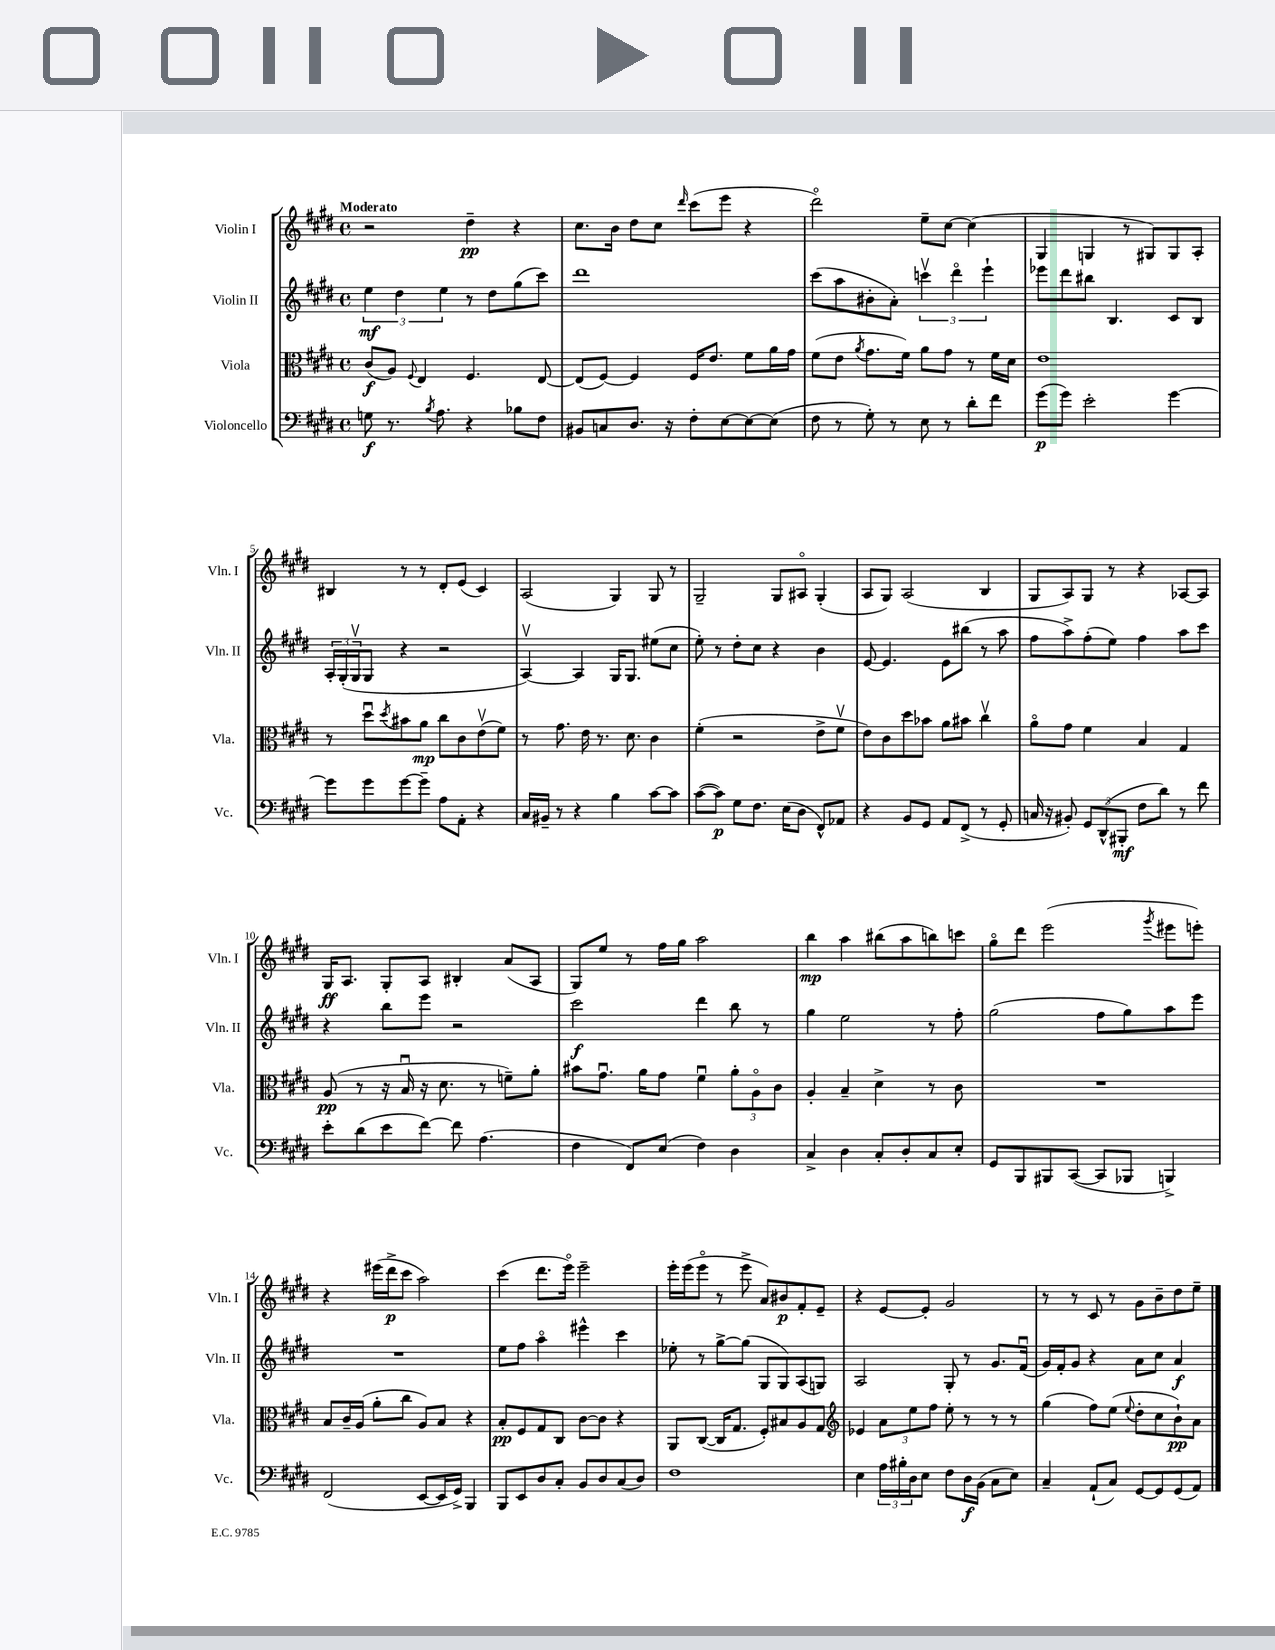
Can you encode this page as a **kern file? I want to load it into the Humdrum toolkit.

**kern	**kern	**kern	**kern
*staff4	*staff3	*staff2	*staff1
*clefF4	*clefC3	*clefG2	*clefG2
*k[f#c#g#d#]	*k[f#c#g#d#]	*k[f#c#g#d#]	*k[f#c#g#d#]
*M4/4	*M4/4	*M4/4	*M4/4
*met(c)	*met(c)	*met(c)	*met(c)
8G	(8c#	6ee	2r
8.r	8A)	.	.
.	.	6dd#	.
.	8qqF#	.	.
.	4E	.	.
8qB	.	.	.
8.A	.	.	.
.	.	6ee	.
4r	4.F#	8r	4dd#~
.	.	8dd#	.
8B-	.	(8gg#	4r
8F#	[8E	8ccc#)	.
=	=	=	=
8BB#	(8E]	1ddd#	8.cc#
8C	[8F#)	.	.
.	.	.	16b
8.D#	4F#]	.	8dd#
.	.	.	8cc#
16r	.	.	.
.	.	.	16qqddd#
8F#'	16F#	.	(8ccc#
.	8.e	.	.
[8E	.	.	8eee
8E_	8f#	.	4r
(8E]	16a	.	.
.	16g#	.	.
=	=	=	=
8F#	(8f#	(8ccc#	2ddd#o)
8r	8e	8aa	.
.	8qa	.	.
8G#')	8.g#	8b#'	.
8r	.	8a')	.
.	16f#)	.	.
8E	8a	6cccv	8ee~
8r	8g#	.	[8cc#
.	.	6ddd#o	.
8d#'	8r	.	(4cc#]
.	.	6eee`	.
8f#	16f#	.	.
.	16d#	.	.
=	=	=	=
(8g#	1e	8eee-	4G#
8g#)	.	8ddd#	.
2e'	.	8bb#	4G
.	.	4.B	.
.	.	.	8r
.	.	.	8G#)
[4g#	.	8c#	8G#
.	.	8B	8A'
=	=	=	=
8g#]	8r	24A'	4B#
.	.	(24G#'	.
.	.	24G#v	.
8g#	8dd#u	8G#	.
.	8qdd#	.	.
[8g#	8b#	4r	8r
8g#~]	8a	.	8r
8A	8cc#	2r	8d#'
8AA'	8c#	.	(8e
4r	(8ev	.	4c#)
.	8f#)	.	.
=	=	=	=
16C#	8r	[4Av)	(2A
16BB#~	.	.	.
8r	8.g#	.	.
4r	.	4A]	.
.	16e	.	.
.	8.r	.	.
4B	.	16G#	4G#)
.	8.d#	8.G#	.
[8c#	4c#	(8ee#	8G#
8c#]	.	8cc#	8r
=	=	=	=
([8c#	(4f#'	8ee')	2G#~
8c#])	.	8r	.
8G#	2r	8dd#'	.
8.F#	.	8cc#	.
.	.	4r	8G#
(16E	.	.	.
8D#	.	.	8A#o
8FF#^^)	8e^	4b	(4G#'
8AA-	8f#v	.	.
=	=	=	=
4r	8e)	[8e	8A
.	8c#	4.e]	8G#)
8BB	8dd#	.	(2A
8GG#	8b-	.	.
8AA	8a	8e	.
(8FF#^	8b#	(8bb#	.
8r	4cc#v	8r	4B
8GG#'	.	8aa	.
=	=	=	=
16C	8ao	8ff#	8G#
16r	.	.	.
8BB#')	8g#	8aa^)	8A)
12GG#	4f#	(8ff#'	8G#
(12DD#^^	.	.	.
.	.	8ee)	8r
12BBB#'	.	.	.
8F#	4B	4ff#	4r
8d#)	.	.	.
8r	4G#	8aa	[8A-
8f#	.	8ccc#	8A-]
=	=	=	=
8e'	(8A	4r	16G#
.	.	.	8.A
(8d#	8r	.	.
8e	16r	8bb	8G#'
.	16Bu	.	.
[8f#)	16r	8eee	8A
.	8.d#	.	.
8f#]	.	2r	4B#'
(4.A	8r	.	.
.	8f~)	.	(8a
.	8a'	.	8A
=	=	=	=
4F#	8b#	2ccc#	8G#)
.	8.g#u	.	8ee
8FF#)	.	.	8r
.	16a	.	.
(8E	8g#	.	16ff#
.	.	.	16gg#
4F#)	4f#u	4ddd#	2aa
4D#	12a'	8bb	.
.	12Ao	.	.
.	.	8r	.
.	12c#	.	.
=	=	=	=
4C#^	4A'	4gg#	4bb
4D#	4B~	2ee	4aa
8C#'	4d#^	.	(8bb#
8D#'	.	.	8aa
8C#	8r	8r	8bb)
8E'	8c#	8ff#'	8ccc
=	=	=	=
8GG#	1r	(2gg#	8gg#o
8BBB	.	.	8ddd#
8BBB#	.	.	(2eee
([8CC#	.	.	.
8CC#]	.	8ff#	.
8BBB-	.	8gg#)	.
.	.	.	8qggg#
4BBB^)	.	8aa	8eee#
.	.	8eee	8eee')
=	=	=	=
(2FF#	8B	1r	4r
.	16c#~	.	.
.	(16A	.	.
.	8a'	.	(16eee#
.	.	.	16ddd#^
.	8cc#	.	8ccc#
[8EE	8A)	.	2aa)
16EE]	8B	.	.
16GG#^)	.	.	.
4BBB	4r	.	.
=	=	=	=
8BBB	8B'	8ee	(4ccc#
8EE	8F#	8ff#	.
8D#	8G#	4aao	8.ddd#
8C#'	8C#	.	.
.	.	.	16eeeo)
8BB	[8c#	4eee#^^	2eee~
8D#	8c#]	.	.
(8C#	4r	4ccc#	.
8D#)	.	.	.
=	=	=	=
1F#	8AA	8ee-'	16eee'
.	.	.	(16eee
.	([8C#	8r	8eeeo
.	16C#]	[8gg#^	8r
.	8.G#	.	.
.	.	(8gg#]	8eee^
.	8F#')	8G#	8a)
.	8B#	8G#)	8b#
.	8A	(8A	8f#'
.	8G#	8G)	8e~
=	=	=	=
*	*clefG2	*	*
4E	4e-	2A	4r
24A	12a	.	[8e
24B#'	.	.	.
24D#	12ee	.	.
8E	.	.	8e']
.	12ff#	.	.
8F#	8ee'	8G#'	2g#
16D#	8r	8r	.
(16BB	.	.	.
8C#	8r	8.g#	.
8E)	8r	.	.
.	.	(16f#u	.
=	=	=	=
4C#~	(4gg#	16g#)	8r
.	.	16f#'	.
.	.	8g#	8r
(8AA`	8ff#)	4r	8c#
8C#)	(8ee	.	8r
.	8qqee	.	.
[8GG#	8dd#'	8a	8g#
8GG#]	8cc#	8cc#	8b~
(8GG#	8b`)	4a	8dd#
8AA)	8a	.	8ee~
==	==	==	==
*-	*-	*-	*-
